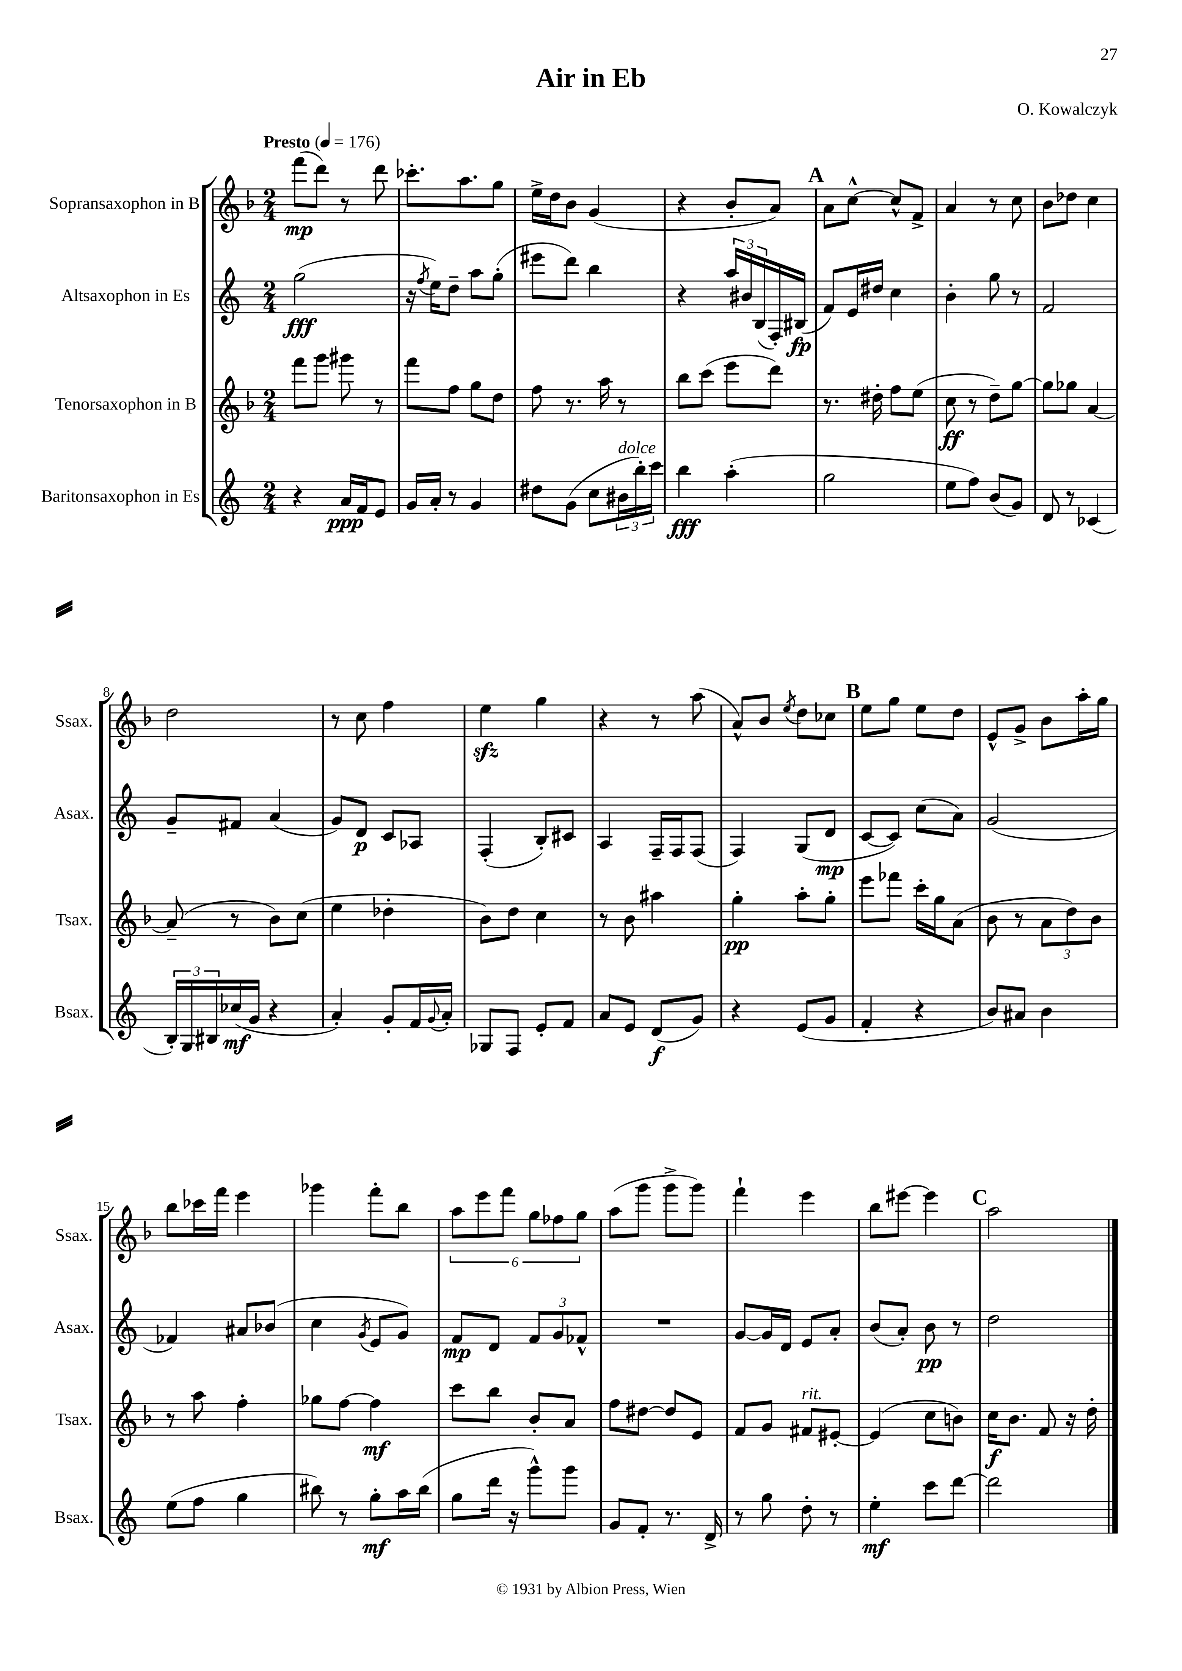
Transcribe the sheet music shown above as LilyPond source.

\header { title = "Air in Eb" composer = "O. Kowalczyk" }
<<
\new StaffGroup <<
\new Staff = "s0" \with { instrumentName = "Sopransaxophon in B" shortInstrumentName = "Ssax." } {
    \clef treble \key f \major \numericTimeSignature \time 2/4 \tempo "Presto" 4 = 176
    f'''8\mp( d'''8) r8 d'''8 |
    ces'''8.-. a''8. g''8 |
    e''16-> d''16 bes'8 g'4( |
    r4 bes'8-. a'8) |
    \mark \markup { \bold "A" } a'8 c''8~-^ c''8-^ f'8-> |
    a'4 r8 c''8 |
    bes'8 des''8 c''4 |
    d''2 |
    r8 c''8 f''4 |
    e''4\sfz g''4 |
    r4 r8 a''8( |
    a'8-^) bes'8 \acciaccatura { e''8 } d''8 ces''8 |
    \mark \markup { \bold "B" } e''8 g''8 e''8 d''8 |
    e'8-^ g'8-> bes'8 a''16-. g''16 |
    bes''8 ces'''16 f'''16 e'''4 |
    ges'''4 f'''8-. bes''8 |
    \tuplet 6/4 { a''8 e'''8 f'''8 g''8 fes''8 g''8 } |
    a''8( g'''8 g'''8-> g'''8) |
    f'''4-! e'''4 |
    bes''8 eis'''8~ eis'''4 |
    \mark \markup { \bold "C" } a''2 \bar "|." |
}
\new Staff = "s1" \with { instrumentName = "Altsaxophon in Es" shortInstrumentName = "Asax." } {
    \clef treble \key c \major \numericTimeSignature \time 2/4
    g''2\fff( |
    r16 \acciaccatura { f''8 } e''16) d''8-- a''8 g''8-.( |
    eis'''8 d'''8) b''4 |
    r4 \tuplet 3/2 { a''16 bis'16 b16( } f16-.) bis16\fp( |
    \mark \markup { \bold "A" } f'8) e'16 dis''16 c''4 |
    b'4-. g''8 r8 |
    f'2 |
    g'8-- fis'8 a'4( |
    g'8) d'8\p c'8 aes8 |
    f4-.( b8-.) cis'8 |
    a4 f16-- f16 f8( |
    f4) g8( d'8\mp |
    \mark \markup { \bold "B" } c'8~ c'8) c''8( a'8) |
    g'2( |
    fes'4) ais'8 bes'8( |
    c''4 \acciaccatura { g'8 } e'8 g'8) |
    f'8\mp d'8 \tuplet 3/2 { f'8 g'8 fes'8-^ } |
    R2 |
    g'8~ g'16 d'16 e'8 a'8-. |
    b'8( a'8-.) b'8\pp r8 |
    \mark \markup { \bold "C" } d''2 \bar "|." |
}
\new Staff = "s2" \with { instrumentName = "Tenorsaxophon in B" shortInstrumentName = "Tsax." } {
    \clef treble \key f \major \numericTimeSignature \time 2/4
    f'''8 g'''8 gis'''8 r8 |
    f'''8 f''8 g''8 d''8 |
    f''8 r8. a''16 r8 |
    bes''8 c'''8( e'''8 d'''8) |
    \mark \markup { \bold "A" } r8. dis''16-. f''8 e''8( |
    c''8\ff r8 d''8--) g''8~ |
    g''8 ges''8 a'4~ |
    a'8--( r8 bes'8) c''8( |
    e''4 des''4-. |
    bes'8) d''8 c''4 |
    r8 bes'8 ais''4 |
    g''4-.\pp a''8-. g''8-. |
    \mark \markup { \bold "B" } e'''8 fes'''8 c'''16-. g''16 a'8( |
    bes'8 r8 \tuplet 3/2 { a'8 d''8) bes'8 } |
    r8 a''8 f''4-. |
    ges''8 f''8~ f''4\mf |
    c'''8 bes''8 bes'8-. a'8 |
    f''8 dis''8~ dis''8 e'8 |
    f'8 g'8 fis'8^\markup { \italic "rit." } eis'8~-. |
    eis'4( c''8 b'8) |
    \mark \markup { \bold "C" } c''16\f bes'8. f'8 r16 d''16-. \bar "|." |
}
\new Staff = "s3" \with { instrumentName = "Baritonsaxophon in Es" shortInstrumentName = "Bsax." } {
    \clef treble \key c \major \numericTimeSignature \time 2/4
    r4 a'16\ppp f'16 e'8 |
    g'16 a'16-. r8 g'4 |
    dis''8 g'8( c''8 \tuplet 3/2 { bis'16^\markup { \italic "dolce" } b''16-.) c'''16 } |
    b''4\fff a''4-.( |
    \mark \markup { \bold "A" } g''2 |
    e''8 f''8) b'8( g'8) |
    d'8 r8 ces'4( |
    \tuplet 3/2 { b16-.) g16 bis16 } ces''16\mf( g'16 r4 |
    a'4-.) g'8-. f'16 \appoggiatura { g'8 } a'16-. |
    ges8 f8 e'8-. f'8 |
    a'8 e'8 d'8\f( g'8) |
    r4 e'8( g'8 |
    \mark \markup { \bold "B" } f'4-. r4 |
    b'8) ais'8 b'4 |
    e''8( f''8 g''4 |
    bis''8) r8 g''8-.\mf a''16 bis''16( |
    g''8 d'''16 r16 g'''8-^) g'''8 |
    g'8 f'8-. r8. d'16-> |
    r8 g''8 d''8-. r8 |
    e''4-.\mf c'''8 d'''8~ |
    \mark \markup { \bold "C" } d'''2 \bar "|." |
}
>>
>>
